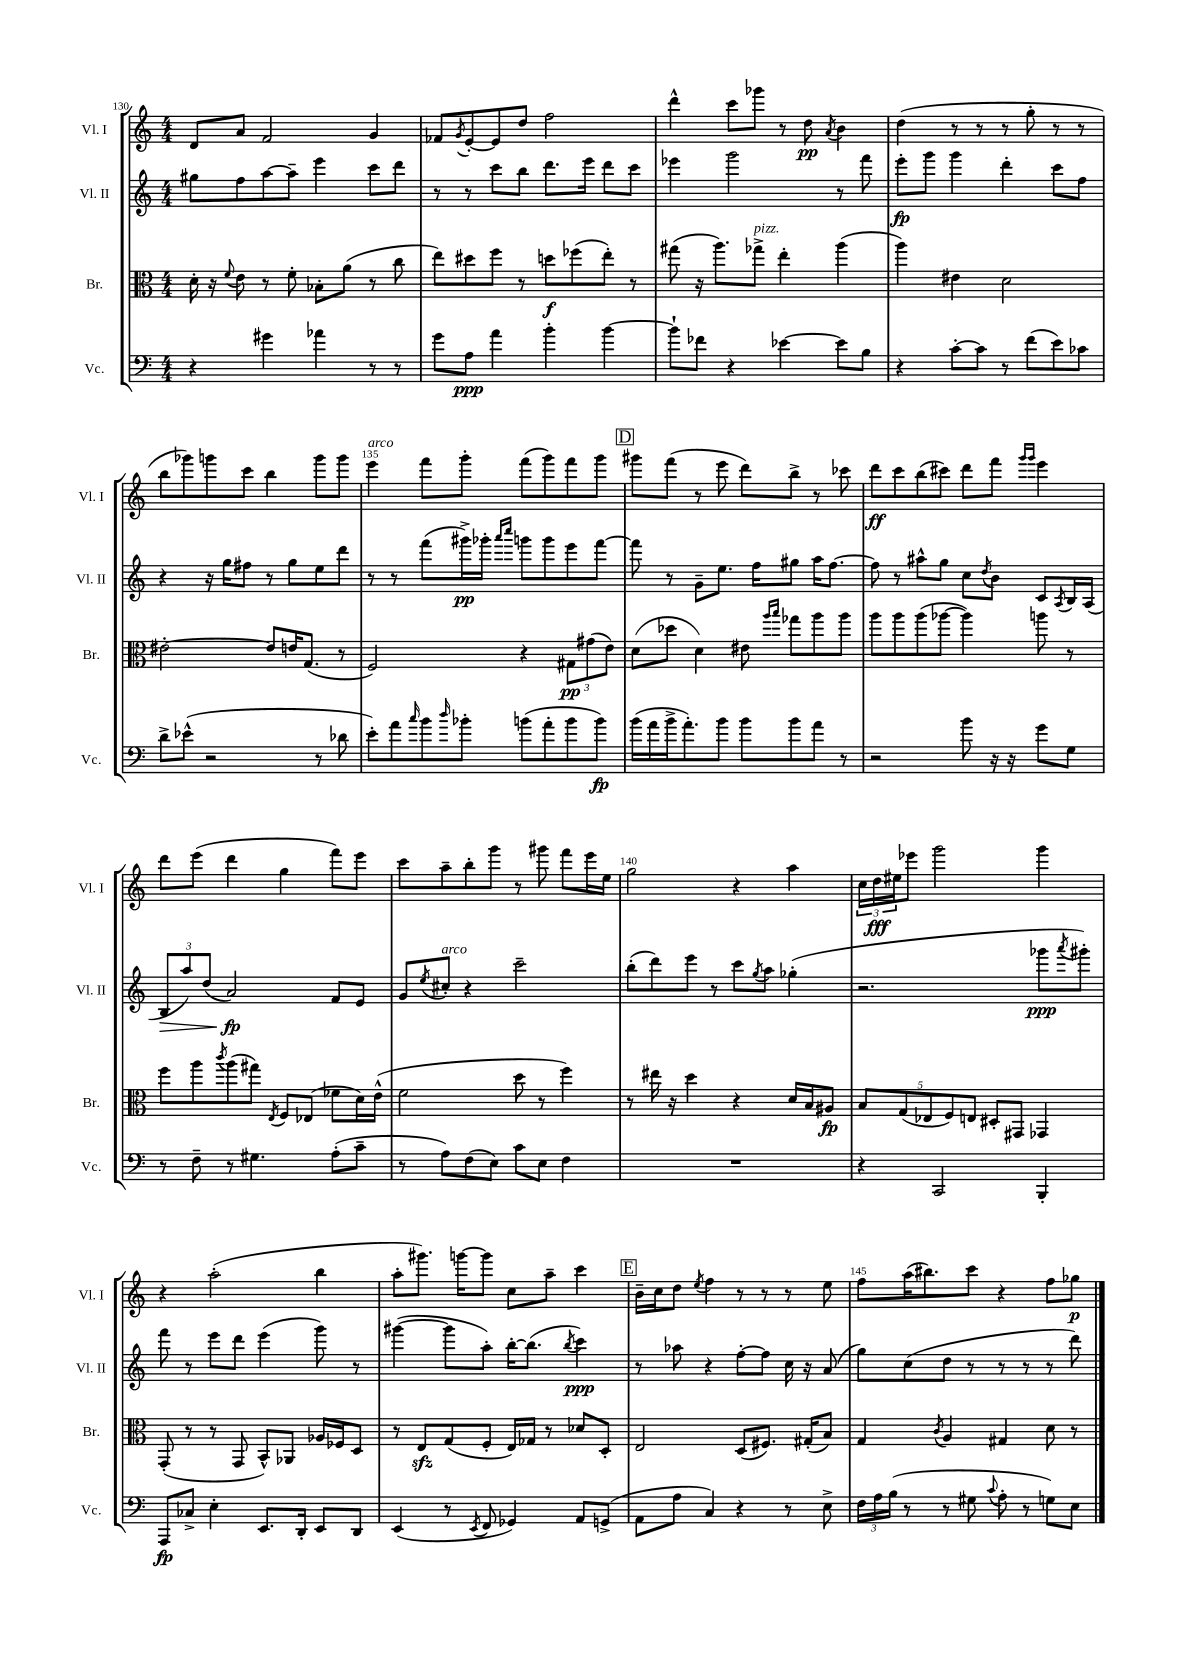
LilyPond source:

<<
\new StaffGroup <<
\new Staff = "s0" \with { instrumentName = "Vl. I" shortInstrumentName = "Vl. I" } {
    \clef treble \key c \major \numericTimeSignature \time 4/4
    d'8 a'8 f'2 g'4 |
    fes'8 \acciaccatura { g'8 } e'8~-. e'8 d''8 f''2 |
    d'''4-^ c'''8 ges'''8 r8 d''8\pp \acciaccatura { a'8 } b'4 |
    d''4( r8 r8 r8 g''8-. r8 r8 |
    b''8 ges'''8) g'''8 c'''8 b''4 g'''8 g'''8 |
    e'''4^\markup { \italic "arco" } f'''8 g'''8-. f'''8( g'''8) f'''8 g'''8 |
    \mark \markup { \box "D" } gis'''8 f'''8( r8 e'''8 d'''8) b''8-> r8 ces'''8 |
    d'''8\ff c'''8 b''8( cis'''8) d'''8 f'''8 \grace { g'''16 g'''16 } e'''4 |
    d'''8 e'''8( d'''4 g''4 f'''8) e'''8 |
    c'''8 a''8-- b''8-. g'''8 r8 gis'''8 f'''8 e'''16 e''16 |
    g''2 r4 a''4 |
    \tuplet 3/2 { c''16 d''16\fff eis''16 } ees'''8 g'''2 g'''4 |
    r4 a''2-.( b''4 |
    a''8-. gis'''8.) g'''16~ g'''8 c''8 a''8-- c'''4 |
    \mark \markup { \box "E" } b'16-- c''16 d''8 \acciaccatura { e''8 } f''4 r8 r8 r8 e''8 |
    f''8 a''16( bis''8.) c'''8 r4 f''8 ges''8\p \bar "|." |
}
\new Staff = "s1" \with { instrumentName = "Vl. II" shortInstrumentName = "Vl. II" } {
    \clef treble \key c \major \numericTimeSignature \time 4/4
    gis''8 f''8 a''8~ a''8-- e'''4 c'''8 d'''8 |
    r8 r8 c'''8 b''8 d'''8. e'''16 d'''8 c'''8 |
    ees'''4 g'''2 r8 f'''8 |
    e'''8-.\fp g'''8 g'''4 d'''4-. c'''8 f''8 |
    r4 r16 g''16 fis''8 r8 g''8 e''8 d'''8 |
    r8 r8 f'''8( gis'''16->\pp) ges'''16-. \grace { a'''16 c''''16 } g'''8 g'''8 e'''8 f'''8~ |
    \mark \markup { \box "D" } f'''8 r8 g'8-- e''8. f''16 gis''8 a''16 f''8.~ |
    f''8 r8 ais''8-^ g''8 c''8 \acciaccatura { d''8 } b'8 c'8 \acciaccatura { a8 } b16 a16( |
    \tuplet 3/2 { b8\> a''8) d''8( } a'2\fp\!) f'8 e'8 |
    g'8 \acciaccatura { e''8 } cis''8-.^\markup { \italic "arco" } r4 c'''2-- |
    b''8-.( d'''8) e'''8 r8 c'''8 \acciaccatura { g''8 } a''8 ges''4-.( |
    r2. ges'''8\ppp \acciaccatura { a'''8 } gis'''8-.) |
    f'''8 r8 e'''8 d'''8 e'''4( g'''8) r8 |
    gis'''4~( gis'''8 a''8-.) b''16~-. b''8.( \acciaccatura { b''8 } c'''4\ppp) |
    \mark \markup { \box "E" } r8 aes''8 r4 f''8~-. f''8 c''16 r16 a'8( |
    g''8) c''8( d''8 r8 r8 r8 r8 d'''8) \bar "|." |
}
\new Staff = "s2" \with { instrumentName = "Br." shortInstrumentName = "Br." } {
    \clef alto \key c \major \numericTimeSignature \time 4/4
    d'16-. r16 \appoggiatura { f'8 } e'8 r8 f'8-. bes8-. a'8( r8 c''8 |
    e''8) dis''8 f''8 r8 d''8\f fes''8( e''8-.) r8 |
    gis''8( r16 a''8.) ges''8->^\markup { \italic "pizz." } e''4-. a''4( |
    a''4) eis'4 d'2 |
    eis'2~-. eis'8 e'16 g8.( r8 |
    f2) r4 \tuplet 3/2 { gis8\pp gis'8( e'8) } |
    \mark \markup { \box "D" } d'8( des''8 d'4) eis'8 \grace { a''16 b''16 } ges''8 a''8 a''8 |
    a''8 a''8 a''8( aes''8~ aes''4) a''8 r8 |
    f''8 a''8 \acciaccatura { c'''8 } a''8( gis''8) \acciaccatura { e8 } f8 ees8( fes'8 d'16) e'16-^( |
    f'2 d''8 r8 f''4) |
    r8 eis''16 r16 d''4 r4 d'16 b16 ais8\fp |
    \tuplet 5/4 { b8 g8( ees8 f8) e8 } dis8-. gis,8 ges,4 |
    g,8-.( r8 r8 g,8 b,8-^) aes,8 aes16 fes16 d8 |
    r8 e8\sfz g8( f8-. e16) ges16 r8 des'8 d8-. |
    \mark \markup { \box "E" } e2 d8( fis8.) gis16-.( b8) |
    g4 \acciaccatura { c'8 } a4 gis4 d'8 r8 \bar "|." |
}
\new Staff = "s3" \with { instrumentName = "Vc." shortInstrumentName = "Vc." } {
    \clef bass \key c \major \numericTimeSignature \time 4/4
    r4 gis'4 aes'4 r8 r8 |
    g'8 a8\ppp a'4 b'4-. b'4~ |
    b'8-! fes'8 r4 ees'4~ ees'8 b8 |
    r4 c'8~-. c'8 r8 f'8( e'8) ces'8 |
    d'8-> ees'8-^( r2 r8 des'8 |
    e'8-.) a'8 \grace { c''16 } b'8 \grace { d''16 } bes'8-. b'8( a'8-. b'8 b'8\fp) |
    \mark \markup { \box "D" } b'16( a'16 b'16-> a'8.-.) b'8 b'8 b'8 a'8 r8 |
    r2 b'8 r16 r16 g'8 g8 |
    r8 f8-- r8 gis4. a8-.( c'8-- |
    r8 a8) f8( e8) c'8 e8 f4 |
    R1 |
    r4 c,2 b,,4-. |
    a,,8\fp ces8-> e4-. e,8. d,16-. e,8 d,8 |
    e,4( r8 \acciaccatura { e,8 } f,8 ges,4) a,8 g,8->( |
    \mark \markup { \box "E" } a,8 a8 c4) r4 r8 e8-> |
    \tuplet 3/2 { f16 a16 b16( } r8 r8 gis8 \appoggiatura { c'8 } a8-. r8 g8) e8 \bar "|." |
}
>>
>>
\layout { \context { \Score currentBarNumber = #130 \override BarNumber.break-visibility = ##(#f #t #t) barNumberVisibility = #(every-nth-bar-number-visible 5) } }
